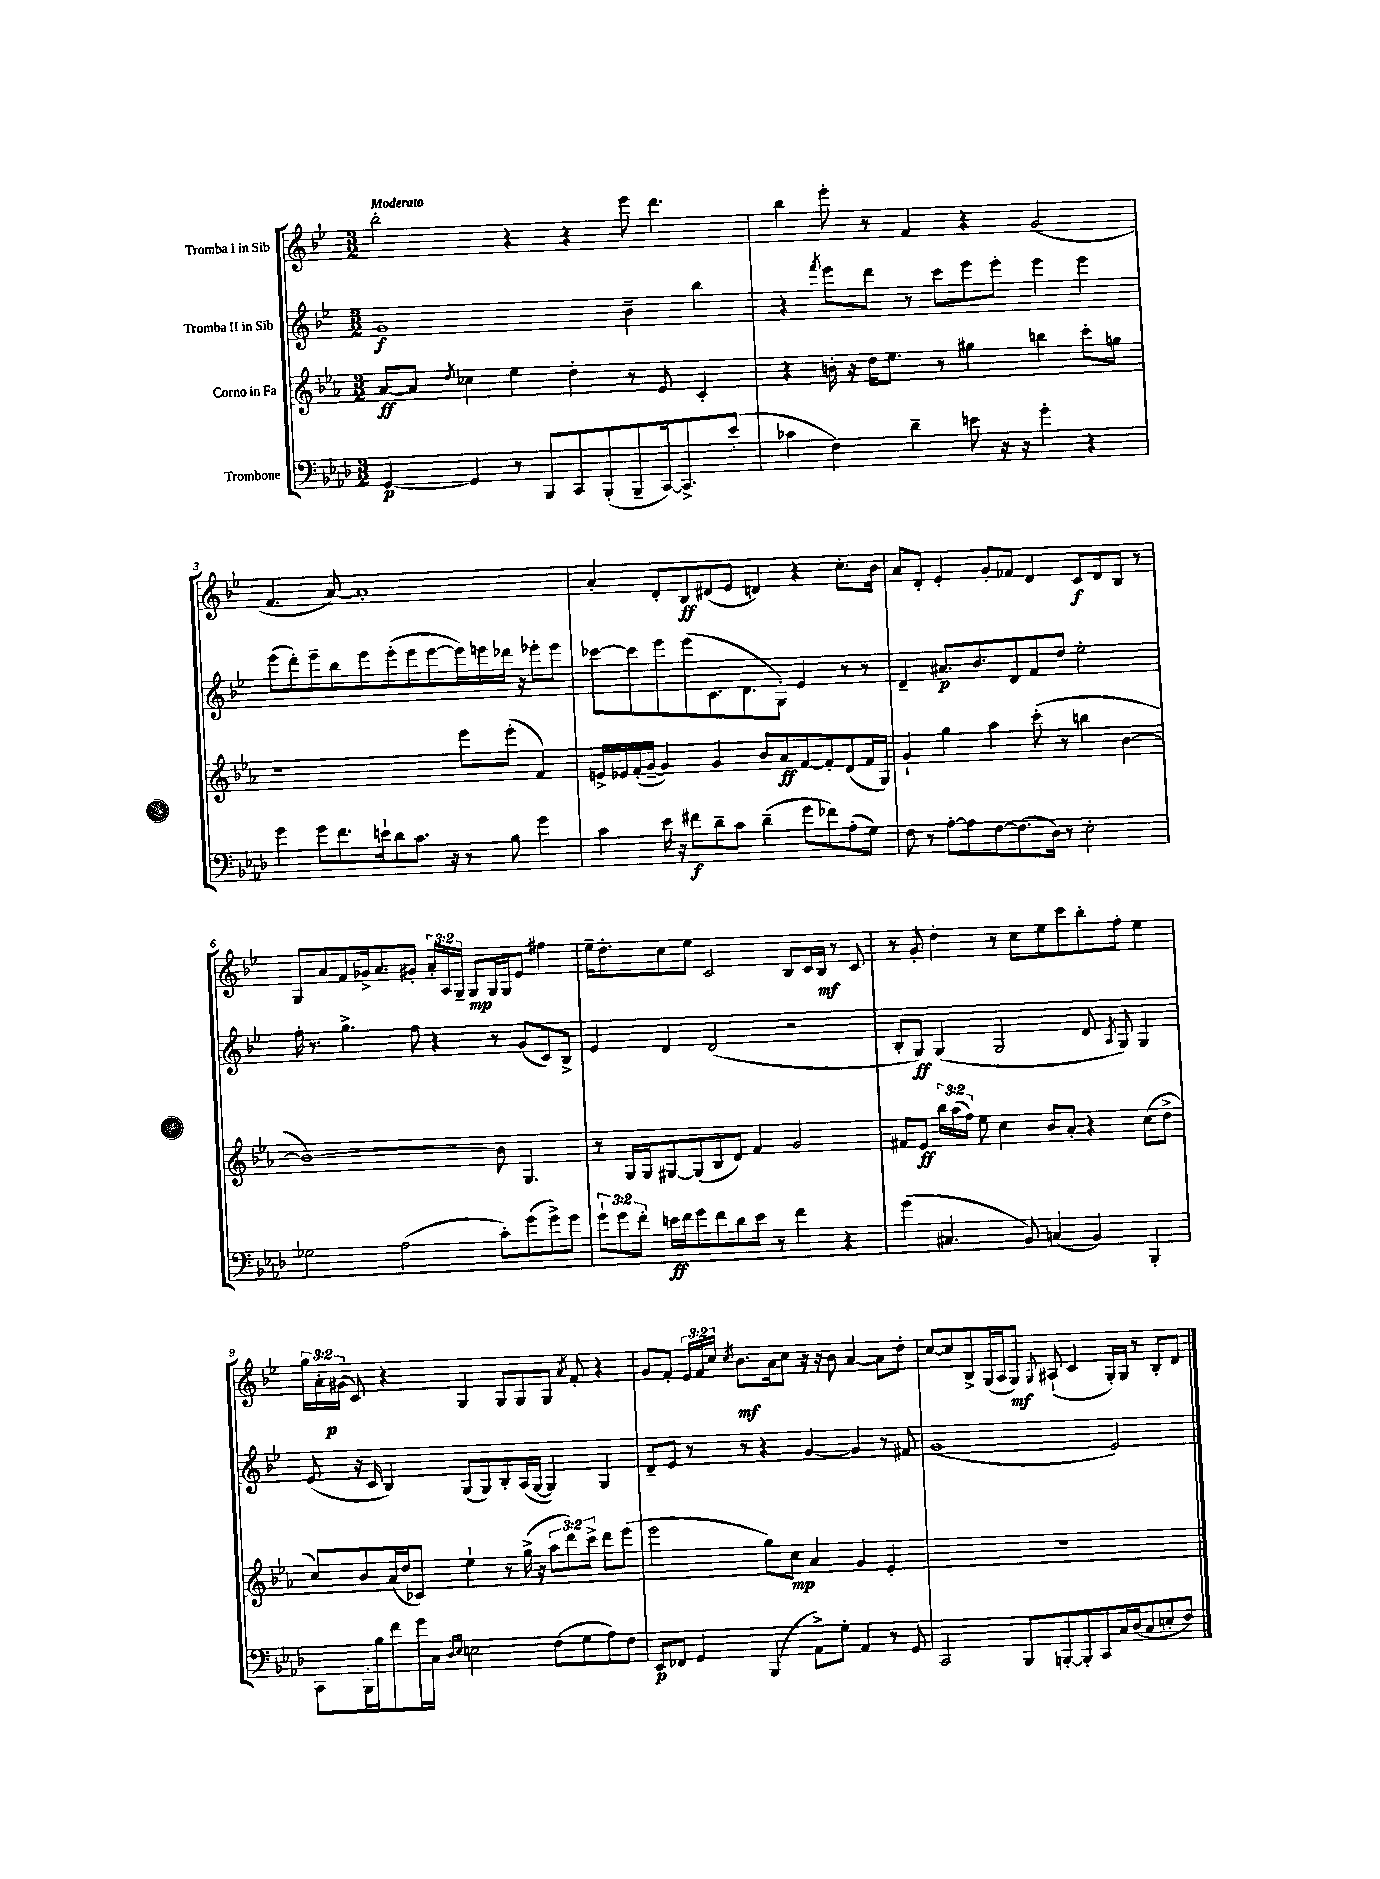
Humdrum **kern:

**kern	**kern	**kern	**kern
*staff4	*staff3	*staff2	*staff1
*clefF4	*clefG2	*clefG2	*clefG2
*k[b-e-a-d-]	*k[b-e-a-]	*k[b-e-]	*k[b-e-]
*M3/2	*M3/2	*M3/2	*M3/2
[4GG	[8a-	1g	2bb-'
.	8a-]	.	.
.	8qdd	.	.
4GG]	4cc-	.	.
8r	4ee-	.	4r
8BBB-	.	.	.
8CC	4dd'	.	4r
(8BBB-'	.	.	.
8BBB-~	8r	4b-~	8eee-
[16CC)	8e-	.	4.ddd
8.CC^]	.	.	.
.	4c'	4bb-	.
(8e-'	.	.	.
=	=	=	=
4c-	4r	4r	4bb-
.	.	8qfff	.
4F)	16b'	8eee-	8eee-'
.	16r	.	.
.	16dd	8ddd	8r
.	8.ee-	.	.
4d-~	.	8r	4f
.	8r	8ccc	.
8e	4gg#	8eee-	4r
16r	.	8eee-'	.
16r	.	.	.
4g'	4bb	4eee-	(2g
4r	8ccc'	4eee-	.
.	8gg	.	.
=	=	=	=
4g	1r	(8eee-	4.f
.	.	8ddd')	.
8g	.	8eee-~	.
8.f	.	8bb-	[8a)
.	.	8eee-	1a']
16e`	.	.	.
8d-	.	(8eee-'	.
8.c	.	8eee-	.
.	.	[8eee-	.
16r	.	.	.
8r	8eee-	16eee-])	.
.	.	16eee	.
8B-	(8eee-'	16ddd-	.
.	.	16r	.
4g	4f)	8eee-'	.
.	.	8eee-	.
=	=	=	=
4c	16e^	[8ccc-	4a'
.	16e-	.	.
.	(16f'	8ccc-]	.
.	[16g~	.	.
16e-	4g])	8eee-	8d'
16r	.	.	.
8f#	.	(8eee-	8B-
8d-~	4g	8.c	(8d#
8c	.	.	8e-
.	.	8.d	.
(4d-~	8b-	.	4d)
.	8a-	8G')	.
8g	[8f	4e-	4r
8f-)	8f']	.	.
(8A-'	(8d	8r	8.cc'
8G)	16f	8r	.
.	16G)	.	16b-
=	=	=	=
8F	4g`	4d~	8a
8r	.	.	8d'
[8A-'	4gg	8.a#	4e-'
8A-]	.	.	.
.	.	8.b-	.
[8F	4aa-	.	8g'
(8.F]	.	8d	8f-
.	(8ccc'	8f	4d
16D-)	.	.	.
8r	8r	8dd	.
2E-'	4bb	2ee-'	8c
.	.	.	8d
.	[4b-	.	8B-
.	.	.	8r
=	=	=	=
2G-	1b-_)	16ff'	8G
.	.	8.r	.
.	.	.	8a
.	.	4.gg^	8f
.	.	.	16g-^
.	.	.	8.a
(2A-	.	.	.
.	.	8ff	8g#'
.	.	4r	24a'
.	.	.	24A
.	.	.	24G~
.	.	.	8G
8c')	8b-]	8r	16G
.	.	.	16G
(8g	4.G	(8g	8e-
8g^)	.	8c)	4ff#
8g	.	8B-^	.
=	=	=	=
12g`	8r	4e-	16ee-~
.	.	.	8.dd'
12g	.	.	.
.	16G	.	.
12f'	.	.	.
.	16G	.	.
16e	[8G#	4d	8cc
16f	.	.	.
8g	(8G#]	.	8ee-
8f	8B-	(2d	2c
8d-	8d)	.	.
8e	4f	.	.
8r	.	.	.
4f	2g	2r	8B-
.	.	.	16c
.	.	.	16B-
4r	.	.	8r
.	.	.	8c
=	=	=	=
(4g	8f#	8B-'	8r
.	8e-	8G)	8g'
4.C#	24bb-	(4G	4dd'
.	(24aa-	.	.
.	24ff)	.	.
.	8ee-	.	.
.	4cc	2G	8r
8BB-)	.	.	8cc
(4C	8b-	.	8ee-
.	8a-'	.	8ccc
4BB-)	4r	8d	8bb-'
.	.	8qA	.
.	.	8G)	8ff'
4BBB-'	(8cc	4G	4ee-
.	8dd^	.	.
=	=	=	=
8CC	8cc)	(8e-	24gg
.	.	.	24a'
.	.	.	(24g#
16BBB-'	8b-	16r	8c)
16B-	.	16c	.
8f	(16a-	4B-)	4r
.	16dd	.	.
16g	8c-)	.	.
16C	.	.	.
16qqD-	.	.	.
16qqE-	.	.	.
2E	4ee-`	(8G	4G
.	.	8G)	.
.	8r	8B-'	8G
.	(16gg^	(16A	8G
.	16r	[16G	.
(8F	12aa-	4G])	8G
.	12ddd)	.	.
.	.	.	8qa
8G	.	.	8f'
.	12ccc^	.	.
8A-)	8ddd	4G	4r
8F	(8eee-	.	.
=	=	=	=
8EE-	2eee-	8d~	8g
8FF-	.	8e-	8f'
4GG	.	8r	24e-
.	.	.	24f
.	.	.	24cc
.	.	.	8qcc
.	.	8r	8.b-
(4BBB-	8gg)	4r	.
.	.	.	16a
.	8cc	.	8cc
8AA-^)	4a-	[4g	16r
.	.	.	16r
8G'	.	.	8b-
4AA-	4g	4g]	[4a
8r	4e-'	8r	8a]
8GG	.	8f#	8dd'
=	=	=	=
2CC	1.r	(1g	[8cc
.	.	.	8cc]
.	.	.	8B-^
.	.	.	(16G
.	.	.	16A
8BBB-	.	.	8G)
.	.	.	8qqG
[8BBB'	.	.	(8A#`
8BBB']	.	.	4c
8CC	.	.	.
16C	.	2e-)	16G')
(16D-	.	.	16G
8C	.	.	8r
8E'	.	.	8B-'
8F)	.	.	8d
==	==	==	==
*-	*-	*-	*-
